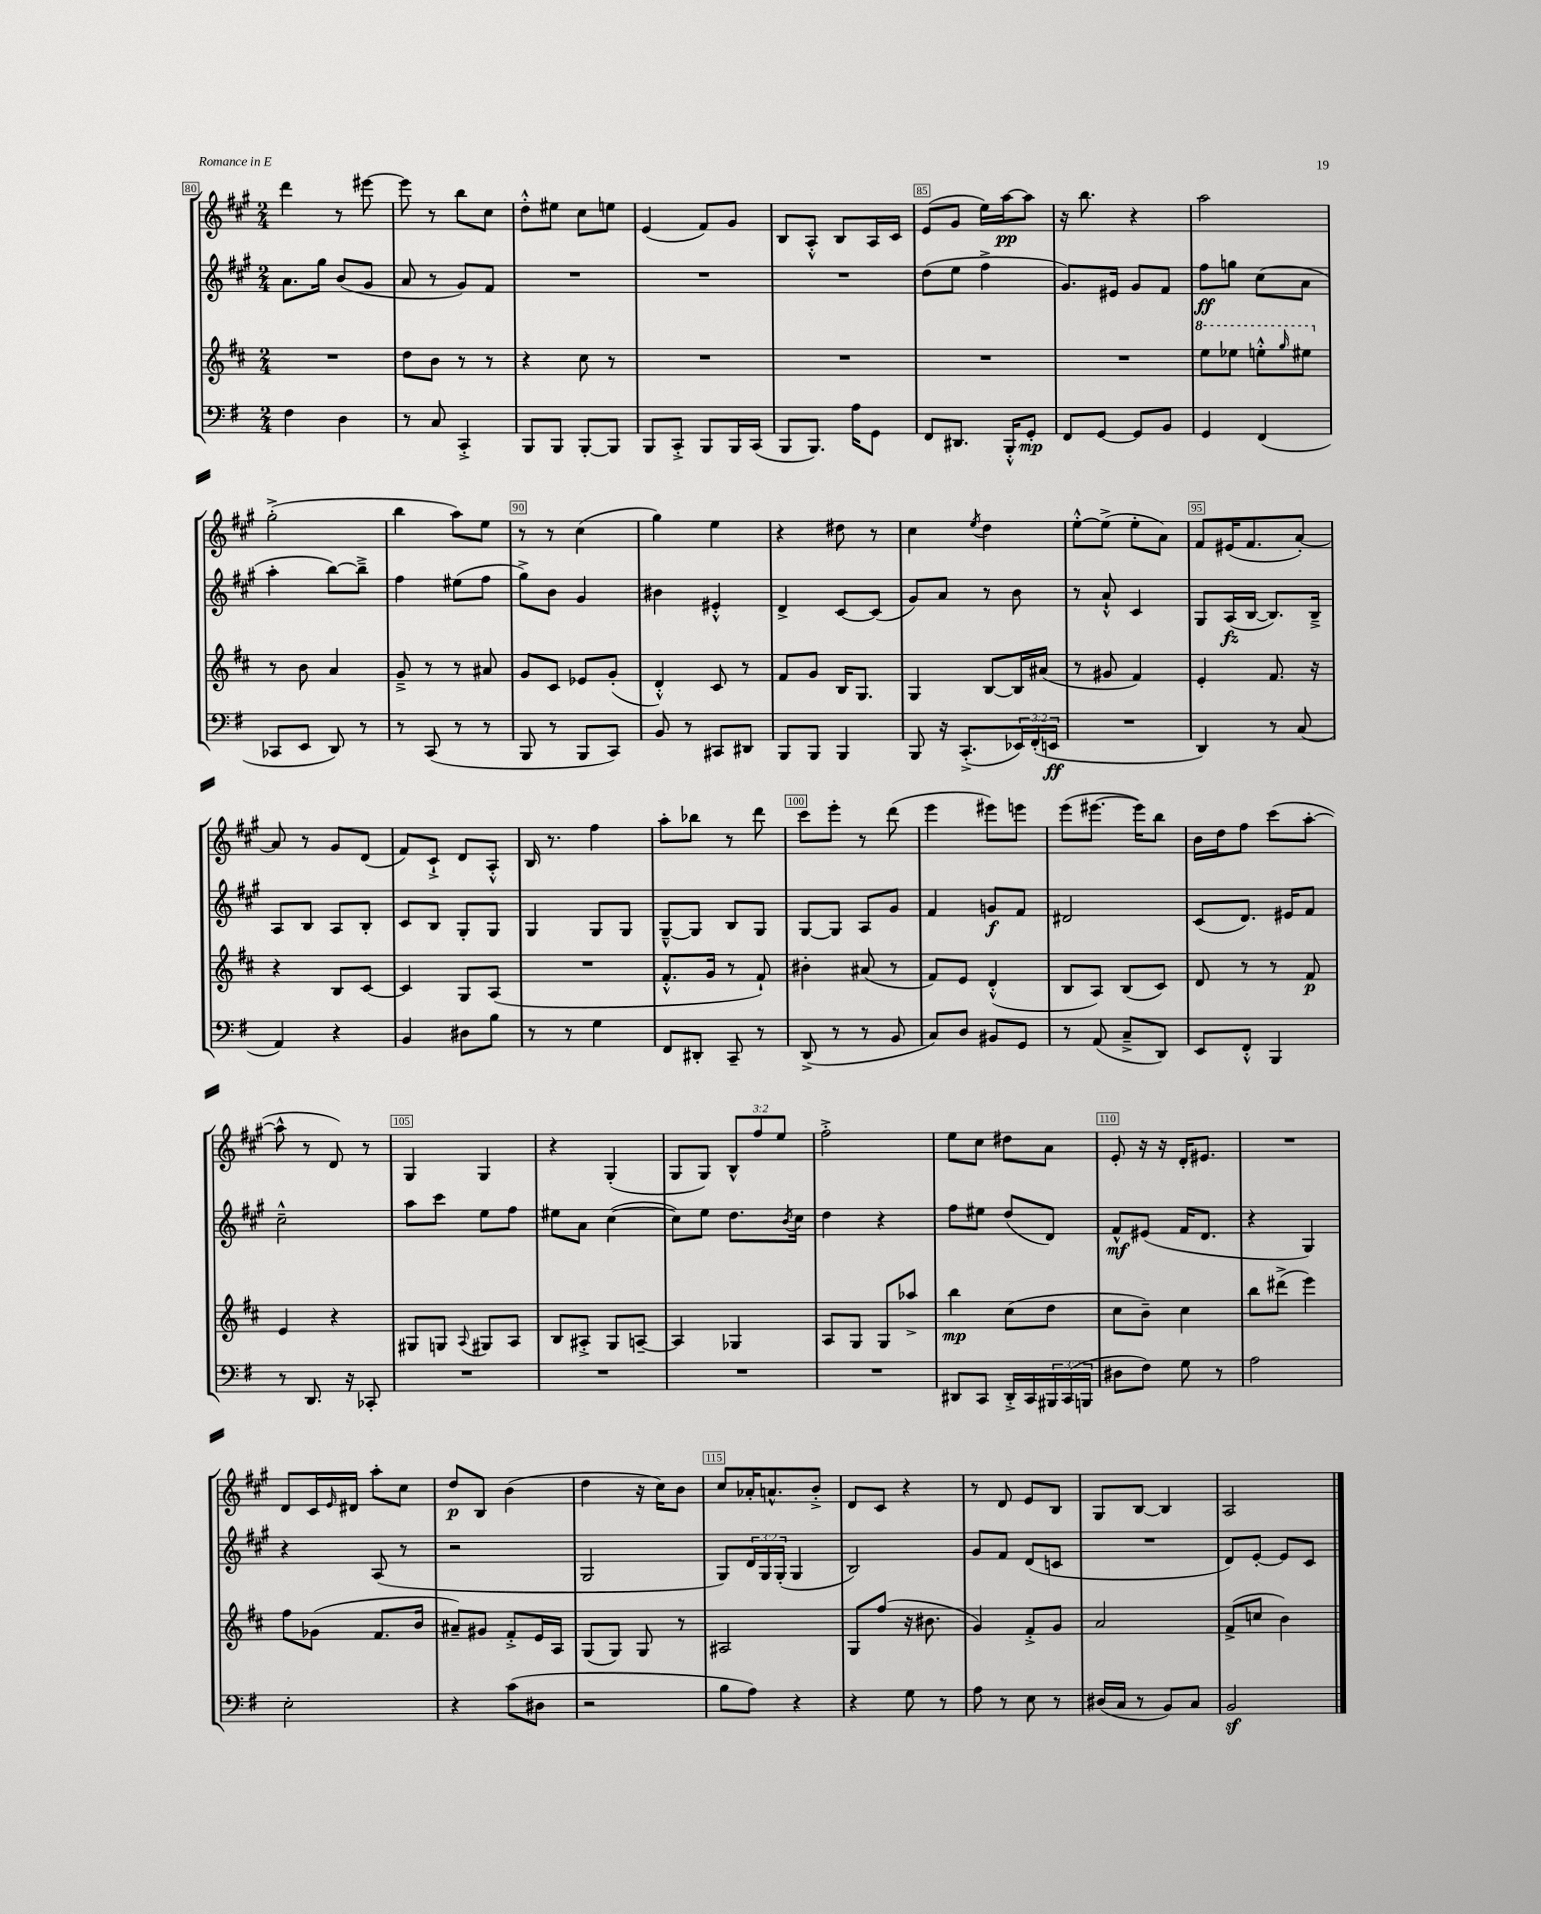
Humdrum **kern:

**kern	**kern	**kern	**kern
*staff4	*staff3	*staff2	*staff1
*clefF4	*clefG2	*clefG2	*clefG2
*k[f#]	*k[f#c#]	*k[f#c#g#]	*k[f#c#g#]
*M2/4	*M2/4	*M2/4	*M2/4
4F#	2r	8.a	4ddd
.	.	16gg#	.
4D	.	(8b	8r
.	.	8g#	[8eee#
=	=	=	=
8r	8dd	8a	8eee#]
8C	8b	8r	8r
4CC'^	8r	8g#)	8bb
.	8r	8f#	8cc#
=	=	=	=
8BBB	4r	2r	8dd'^^
8BBB	.	.	8ee#
[8BBB'	8cc#	.	8cc#
8BBB]	8r	.	8ee
=	=	=	=
8BBB	2r	2r	(4e
8CC'^	.	.	.
8BBB	.	.	8f#)
16BBB	.	.	8g#
(16CC	.	.	.
=	=	=	=
8BBB	2r	2r	8B
8.BBB)	.	.	8A'^^
.	.	.	8B
16A	.	.	.
8GG	.	.	16A
.	.	.	16c#
=	=	=	=
8FF#	2r	(8dd	(8e
8.DD#	.	8ee	8g#
.	.	4ff#^	16ee)
16BBB'^^	.	.	[16aa
8GG'	.	.	8aa]
=	=	=	=
8FF#	2r	8.g#)	16r
.	.	.	8.bb
[8GG	.	.	.
.	.	16e#	.
8GG]	.	8g#	4r
8BB	.	8f#	.
=	=	=	=
4GG	8eee	8ff#	2aa
.	8eee-	8gg	.
(4FF#	8eee'^^	(8cc#	.
.	16qqggg	.	.
.	8eee#	8a	.
=	=	=	=
8CC-	8r	4aa'	(2gg#'^
8EE	8b	.	.
8DD)	4a	[8bb)	.
8r	.	8bb~^]	.
=	=	=	=
8r	8g~^	4ff#	4bb
(8CC	8r	.	.
8r	8r	(8ee#	8aa)
8r	8a#	8ff#	8ee
=	=	=	=
8BBB	8g	8gg#^)	8r
8r	8c#	8b	8r
8BBB	8e-	4g#	(4cc#
8CC)	(8g'	.	.
=	=	=	=
8BB	4d'^^)	4b#	4gg#)
8r	.	.	.
8CC#	8c#	4e#'^^	4ee
8DD#	8r	.	.
=	=	=	=
8BBB	8f#	4d^	4r
8BBB	8g	.	.
4BBB	16B	[8c#	8dd#
.	8.G	.	.
.	.	(8c#]	8r
=	=	=	=
8BBB	4G	8g#)	4cc#
16r	.	8a	.
(8.CC'^	.	.	.
.	.	.	8qee
.	[8B	8r	4dd
24EE-)	16B]	8b	.
(24FF#'	.	.	.
.	(16a#	.	.
24EE	.	.	.
=	=	=	=
2r	8r	8r	[8ee'^^
.	8g#	8a`^^	(8ee^]
.	4f#)	4c#	8ee'
.	.	.	8a)
=	=	=	=
4DD)	4e'	8G#	8f#
.	.	(16A	(16e#
.	.	[16B	8.f#
8r	8.f#	8.B])	.
(8C	.	.	[8a')
.	16r	16B~^	.
=	=	=	=
4AA)	4r	8A	8a]
.	.	8B	8r
4r	8B	8A	8g#
.	[8c#	8B'	(8d
=	=	=	=
4BB	4c#]	8c#	8f#)
.	.	8B	8c#`^
8D#	8G	8G#'	8d
8B	(8A	8G#	8A'^^
=	=	=	=
8r	2r	4G#	16B
.	.	.	8.r
8r	.	.	.
4G	.	8G#	4ff#
.	.	8G#	.
=	=	=	=
8FF#	8.f#'^^	[8G#~^^	8aa'
8DD#'	.	8G#]	8bb-
.	16g	.	.
8CC~	8r	8B	8r
8r	8f#`)	8G#	8ddd
=	=	=	=
(8DD^	4b#'	[8G#	8ccc#
8r	.	8G#]	8eee'
8r	(8a#	8A	8r
8BB	8r	8g#	(8ddd
=	=	=	=
8C)	8f#)	4f#	4eee
8D	8e	.	.
8BB#	(4d'^^	8g	8eee#)
8GG	.	8f#	8eee
=	=	=	=
8r	8B	2d#	(8eee
(8AA	8A)	.	[8.eee#
8C~^	(8B	.	.
.	.	.	16eee#])
8DD)	8c#)	.	8bb
=	=	=	=
8EE	8d	(8c#	16b
.	.	.	16dd
8FF#'^^	8r	8.d)	8ff#
4BBB	8r	.	(8ccc#
.	.	16e#	.
.	8f#	8f#	[8aa'
=	=	=	=
8r	4e	2cc#~^^	8aa^^]
8.DD	.	.	8r
.	4r	.	8d)
16r	.	.	.
8CC-'	.	.	8r
=	=	=	=
2r	8G#	8aa	4G#
.	8G	8ccc#	.
.	8qqA	.	.
.	8G#	8ee	4G#
.	8A	8ff#	.
=	=	=	=
2r	8B	8ee#	4r
.	8A#'^	8a	.
.	8G	([4cc#	(4G#'
.	[8A~	.	.
=	=	=	=
2r	4A]	8cc#])	8G#
.	.	8ee	8G#)
.	4G-	8.dd	12B^^
.	.	.	12ff#
.	.	.	12ee
.	.	8qb	.
.	.	16cc#	.
=	=	=	=
2r	8A	4dd	2ff#'^
.	8G	.	.
.	8G	4r	.
.	8aa-^	.	.
=	=	=	=
8DD#	4bb	8ff#	8ee
8CC	.	8ee#	8cc#
16DD#'^	(8cc#	(8dd	8dd#
16CC	.	.	.
24BBB#	8dd	8d)	8a
(24CC	.	.	.
24BBB	.	.	.
=	=	=	=
8D#	8cc#	8f#^^	8e'
8F#)	8b~)	(8e#	16r
.	.	.	16r
8G	4cc#	16f#	16d'
.	.	8.d	8.e#
8r	.	.	.
=	=	=	=
2A	8bb	4r	2r
.	(8ddd#^	.	.
.	4eee)	4G#)	.
=	=	=	=
2E'	8ff#	4r	8d
.	(8g-	.	16c#
.	.	.	16qqe
.	.	.	16d#
.	8.f#	(8A	8aa'
.	.	8r	8cc#
.	16b	.	.
=	=	=	=
4r	8a#~)	2r	8dd
.	8g#	.	8B
(8c	8f#'^	.	(4b
8D#	16e	.	.
.	16A	.	.
=	=	=	=
2r	(8G	2G#	4dd
.	8G)	.	.
.	8G	.	16r
.	.	.	16cc#)
.	8r	.	8b
=	=	=	=
8B	2A#	8G#)	8cc#
8A)	.	24d	16a-'
.	.	24G#	.
.	.	.	8.a^^
.	.	(24G#'	.
4r	.	4G#	.
.	.	.	8b'^
=	=	=	=
4r	8G	2B)	8d
.	(8ff#	.	8c#
8G	16r	.	4r
.	8.b#	.	.
8r	.	.	.
=	=	=	=
8A	4g)	8g#	8r
8r	.	8f#	8d
8E	8f#'^	(8d	8e
8r	8g	8c	8B
=	=	=	=
(16D#	2a	2r	8G#
16C	.	.	.
8r	.	.	[8B
8BB)	.	.	4B]
8C	.	.	.
=	=	=	=
2BB	(8f#^	8d)	2A
.	8cc	[8e'	.
.	4b)	8e]	.
.	.	8c#	.
==	==	==	==
*-	*-	*-	*-
